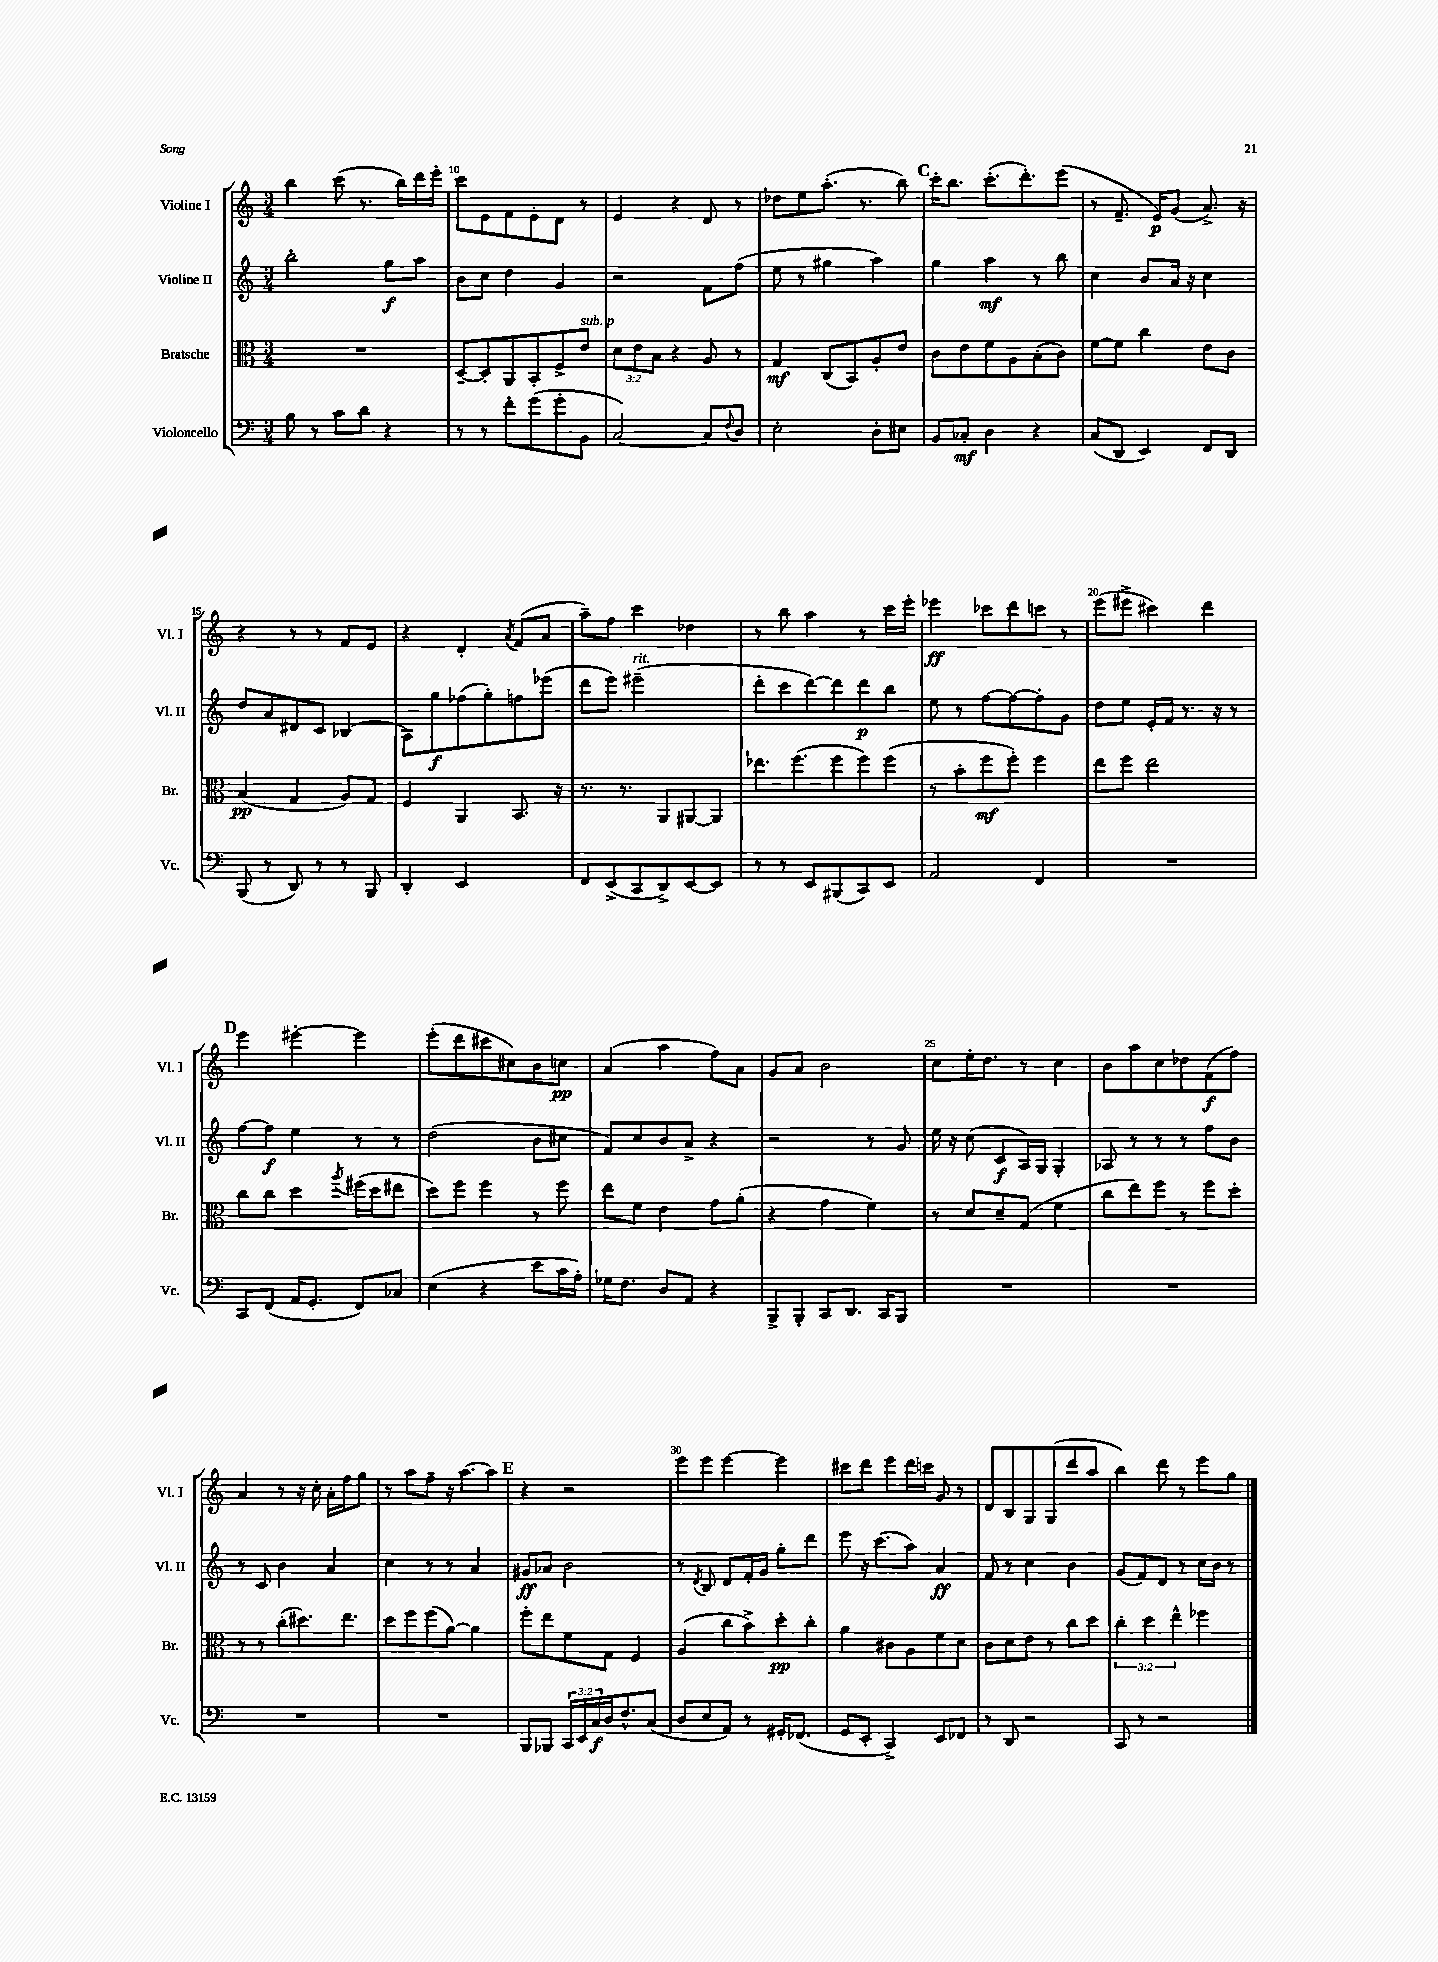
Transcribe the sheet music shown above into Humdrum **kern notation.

**kern	**kern	**kern	**kern
*staff4	*staff3	*staff2	*staff1
*clefF4	*clefC3	*clefG2	*clefG2
*k[]	*k[]	*k[]	*k[]
*M3/4	*M3/4	*M3/4	*M3/4
8B\	2.r	2bb'\	4bb\
8r	.	.	.
8c\L	.	.	(8ccc\
8d\J	.	.	8.r
4r	.	8gg\L	.
.	.	.	16bb\LL)
.	.	8aa\J	16ddd\
.	.	.	16eee'\JJ
=	=	=	=
8r	[8D~/L	8b\L	8ccc\L
8r	8D'/]	8cc\J	8e\
8f'\L	8AA/	4dd\	8f\
(8g\	8BB'/	.	8e'\
8g'\	8F^/	4g/	8d\J
8BB\J	8e/J	.	8r
=	=	=	=
[2C/)	12d\L	2r	4e/
.	12e\	.	.
.	12B\J	.	.
.	4r	.	4r
8C/]L	8A/	8f\L	8d/
8qqF/	.	.	.
8D/J	8r	(8ff\J	8r
=	=	=	=
2E'\	4G/	8ee\	8dd-\L
.	.	8r	8ee\
.	(8C/L	4gg#\	(8.aa'\J
.	8BB/)	.	.
.	.	.	8.r
8D'\L	8A'/	4aa\)	.
8E#\J	8e/J	.	8bb\)
=	=	=	=
8BB/L	8c\L	4gg\	16ccc'\LK
.	.	.	8.bb\J
8C-'/J	8e\	.	.
4D\	8f\	4aa\	(8.ccc'\L
.	8A\	.	.
.	.	.	8.ddd'\)
4r	(8B'\	8r	.
.	8c\J)	8bb\	(8eee\J
=	=	=	=
(8C/L	[8f\L	4cc\	8r
8DD/J	8f\]J	.	8.f~/
4EE/)	4cc\	8b/L	.
.	.	.	16e/LK)
.	.	16a/Jk	(8g/J
.	.	16r	.
8FF/L	8e\L	4cc\	8.a^/)
8DD/J	8c\J	.	.
.	.	.	16r
=	=	=	=
(8BBB/	(4B/	8dd/L	4r
8r	.	8a/	.
8DD/)	4G/	8d#/	8r
8r	.	8c/J	8r
8r	8A/L)	(4B-/	8f/L
8BBB/	8G/J	.	8e/J
=	=	=	=
4DD'/	4F/	8A\L)	4r
.	.	8gg\	.
2EE/	4AA/	(8ff-\	4d'/
.	.	8gg'\)	.
.	.	.	8qa/
.	8.BB/	8ff\	(8f/L
.	.	(8eee-\J	8a/J
.	16r	.	.
=	=	=	=
8FF/L	8.r	8ddd\L	8aa~\L)
(8EE^/	.	8eee\J)	8ff\J
.	8.r	.	.
8CC/	.	(2eee#~\	4ccc\
8DD^/)	8AA/L	.	.
[8EE/	[8AA#/	.	4dd-\
8EE/]J	8AA#/]J	.	.
=	=	=	=
8r	8.ee-\L	8ddd'\L	8r
8r	.	8ccc\	8bb\
.	(8.ff\	.	.
8EE/L	.	[8ddd\)	4aa\
(8BBB#/	8ff\	8ddd\]	.
8CC/)	8ff\)	8ddd\	8r
8EE/J	(8ff\J	8bb\J	16ccc\LL
.	.	.	16eee'\JJ
=	=	=	=
2AA/	8r	8ee\	4eee-\
.	8b'\L	8r	.
.	8ff\	[8ff\L	8ccc-\L
.	8ff'\J)	8ff\_	8ddd\
4FF/	4ff\	8ff'\]	8ccc\J
.	.	8g\J	8r
=	=	=	=
2.r	8ee\L	8dd\L	(8eee\L
.	8ff\J	8ee\J	8eee#^\J
.	2ee\	16e'/LL	4ccc#\)
.	.	16f/JJ	.
.	.	8.r	.
.	.	.	4ddd\
.	.	16r	.
.	.	8r	.
=	=	=	=
8CC/L	8cc\L	[8ff\L	4eee\
(8FF/J	8cc\J	8ff\]J	.
16AA/LK	4dd\	4ee\	[4eee#'\
8.GG'/J	.	.	.
.	8qaa/	.	.
8FF/L)	(16ff#\LL	8r	4eee#\]
.	16dd\J	.	.
8C-/J	8ee#\J	8r	.
=	=	=	=
(4E\	8dd\L)	(2dd\	(8eee'\L
.	8ff\J	.	8ddd\
4r	4ff\	.	8ccc#\
.	.	.	8cc#\)
8e\L	8r	8b\L	8b\
16c\L	8ff\	8cc#\J	8cc\J
16A'\JJ)	.	.	.
=	=	=	=
16G-\LK	8ee\L	8f/L)	(4a/
8.F\J	.	.	.
.	8f\J	8cc/	.
8D/L	4e\	8b/	4aa\
8AA/J	.	8a^/J	.
4r	8g\L	4r	8ff\L)
.	(8a'\J	.	8a\J
=	=	=	=
8BBB^/L	4r	2r	8g/L
8BBB'/J	.	.	8a/J
8CC/L	4g\	.	2b\
8.DD/J	.	.	.
.	4f\)	8r	.
16CC/LK	.	.	.
8BBB/J	.	8g/	.
=	=	=	=
2.r	8r	16ee\	8cc\L
.	.	16r	.
.	8d/L	(8cc\	16ee'\K
.	.	.	8.dd\J
.	8d~/	8c/L	.
.	(8G/J	16A/L)	8r
.	.	16G/JJ	.
.	4f\	4G'/	4cc\
=	=	=	=
2.r	8cc\L	8A-/	8b\L
.	8ee\)	8r	8aa\
.	8ff\J	8r	8cc\
.	8r	8r	8dd-\
.	8ff\L	8ff\L	(8f\
.	8dd'\J	8b\J	8ff\J)
=	=	=	=
2.r	8r	8r	4a/
.	8r	8c/	.
.	(8cc'\L	4b\	8r
.	8.dd#\)	.	16r
.	.	.	16cc'\
.	.	4a/	16a'\LL
.	8.ee\J	.	16ff\J
.	.	.	8gg\J
=	=	=	=
2.r	8dd\L	4cc\	8r
.	8ff\	.	8aa\L
.	(8ff\	8r	8ff~\J
.	[8a\J)	8r	16r
.	.	.	[8.aa\L
.	4a\]	4a/	.
.	.	.	8aa\]J
=	=	=	=
8BBB/L	8ff'\L	8g#/L	4r
8BBB-/J	8ee\	8a-/J	.
24CC/LL	8f\	2b\	2r
24EE/	.	.	.
24C/	.	.	.
16D/J	8G\J	.	.
8.F^^/	.	.	.
.	4F/	.	.
(8C/J	.	.	.
=	=	=	=
8D/L	(4A/	8r	8eee\L
.	.	8qd/	.
8E/	.	8B/	8eee\J
8AA/J)	8cc\L	8d/L	[4eee\
8r	8b^\)	16f'/L	.
.	.	16g/JJ	.
16GG#'/LK	8dd'\	8gg'\L	4eee\]
(8.FF-/J	.	.	.
.	8cc'\J	8ddd\J	.
=	=	=	=
8GG/L	4a\	8eee\	8ccc#\L
8EE'/J	.	16r	8ddd\J
.	.	(8.ccc\L	.
4CC^/)	8c#\L	.	8eee\L
.	8A\	8aa\J)	16ddd\L
.	.	.	16ccc\JJ
8EE/L	8f\	4a/	8g/
8FF-/J	8d\J	.	8r
=	=	=	=
8r	8c\L	8f/	8d/L
8DD/	8d\	8r	8B/
2r	8e\J	4cc\	8G/
.	8r	.	(8G/
.	8cc\L	4b\	8ddd/
.	8dd\J	.	8aa/J
=	=	=	=
8CC/	6cc'\	(8g/L	4bb\)
8r	.	8f/)	.
.	6dd\	.	.
2r	.	8d/J	8ddd\
.	6ee^^\	.	.
.	.	8r	8r
.	4ff-\	16cc\LL	8eee\L
.	.	16b\JJ	.
.	.	8r	8gg\J
==	==	==	==
*-	*-	*-	*-
